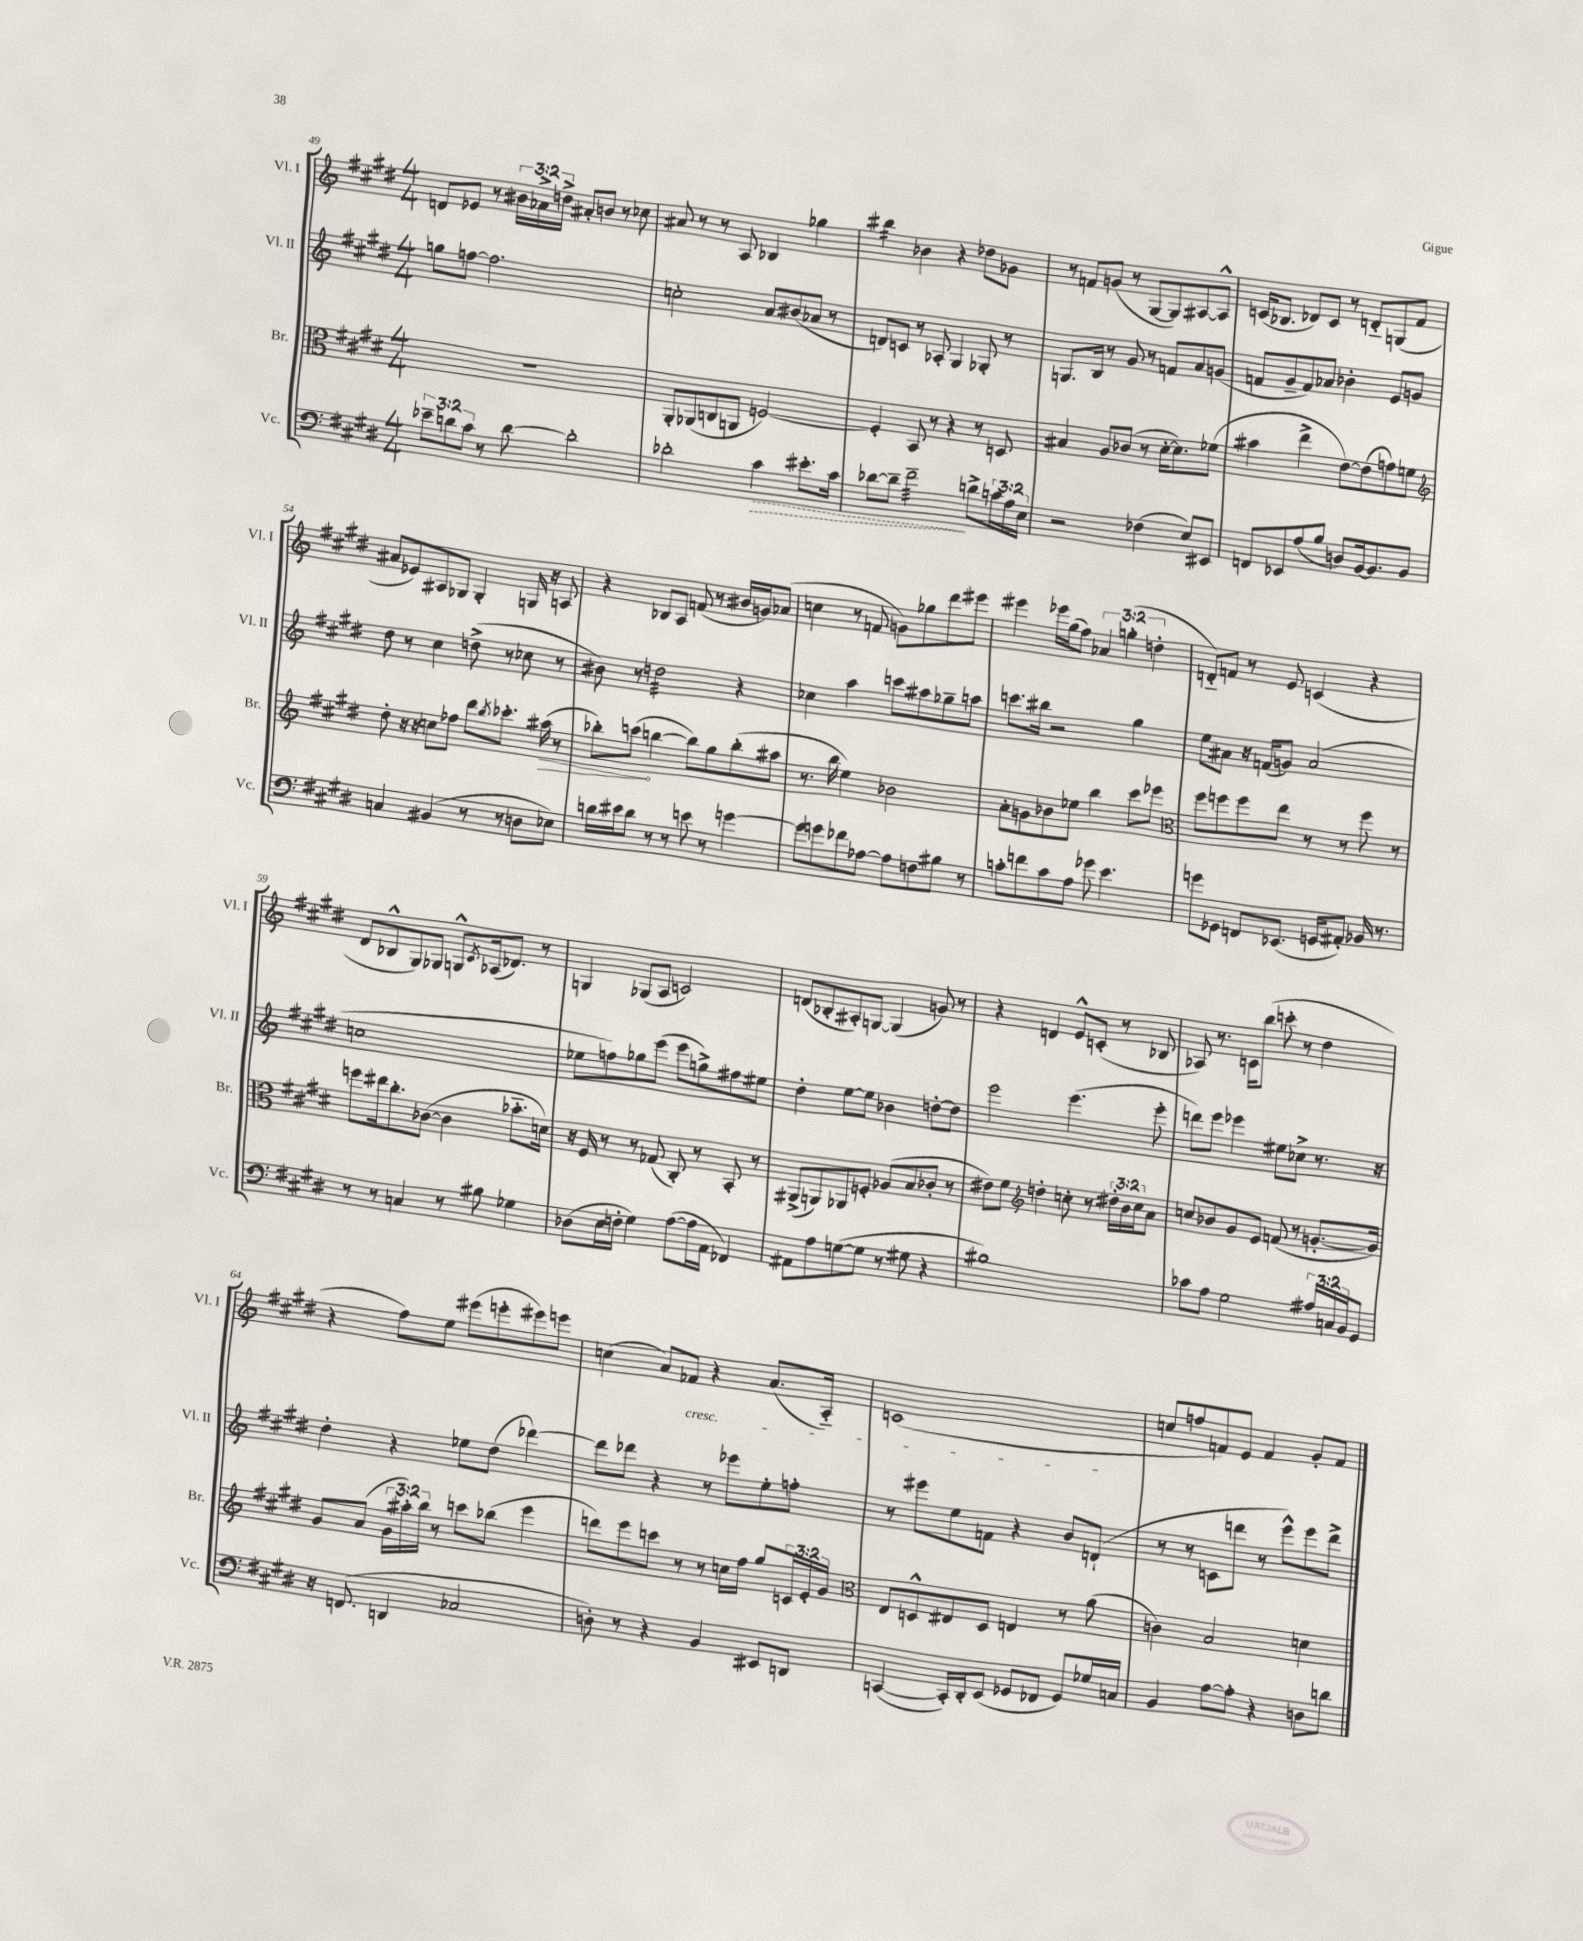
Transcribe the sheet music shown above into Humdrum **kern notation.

**kern	**kern	**kern	**kern
*staff4	*staff3	*staff2	*staff1
*clefF4	*clefC3	*clefG2	*clefG2
*k[f#c#g#d#]	*k[f#c#g#d#]	*k[f#c#g#d#]	*k[f#c#g#d#]
*M4/4	*M4/4	*M4/4	*M4/4
12e-~	1r	8gg	8d
12d	.	.	.
.	.	[8ff	8e-
12c#	.	.	.
8r	.	2.ff]	8r
[8d	.	.	24b#
.	.	.	24a-^
.	.	.	24dd^
2d']	.	.	8a#'
.	.	.	8b
.	.	.	8r
.	.	.	8cc-
=	=	=	=
2d-'	8AA'	2cc'	8a#
.	(8AA-	.	8r
.	8C	.	8r
.	8AA	.	8A
4c#	[2F)	8a	4B-
.	.	(8b#	.
8.e#'	.	8a-	4gg-
.	.	8r	.
16c#	.	.	.
=	=	=	=
[8d-	4F']	8d)	4bb#
8d-~]	.	8c	.
2f#~	8BB	8r	4b-
.	8r	8A-'	.
.	4r	4G#	4r
8d^	8r	8G-'	8dd-
24c	8D	8r	8g-
24A	.	.	.
24E	.	.	.
=	=	=	=
2r	4B#	8.G	8r
.	.	.	8f
.	.	16B	.
.	8A	8r	(8g
.	(8c-	8g#	8r
(4F-	8r	8r	[8G#
.	[16d#'	8f	8G#])
.	8.d#])	.	.
8E)	.	8a	[8A#
8EE#	(8f-	(8g	8A#^^]
=	=	=	=
8FF	4b#	8f	(16c
.	.	.	8.B-
8EE-	.	8g#~	.
(8A	4ee^	8f)	8d-)
8B	.	8a-	8c
8D)	[8e)	4b-'	8r
[16BB	(8e]	.	8d'~
8.BB]	.	.	.
.	8g)	8e	(8G
8BB	8f	8g	8f#
=	=	=	=
*	*clefG2	*	*
4C	8dd#'	8dd#	8a#
.	16r	8r	8e-)
.	16r	.	.
(4BB#	8cc	4cc#	8A#
.	8ff-	.	8G-
8r	8ddd#	(8dd^	4G-'
.	8qbb	.	.
8r	8.ccc-'	8r	.
8D	.	8cc-	16G
.	(16aa#	.	16r
8E-)	8r	8r	8A
=	=	=	=
16d	8bb-')	8b#)	4r
16e#	.	.	.
8d	(8ccc	8r	.
8r	[4bb	2dd	8B-
8r	.	.	8A
8e	8bb])	.	(8f
8r	8gg#	.	8r
[4g	(8bb'	4r	16b#
.	.	.	16g)
.	8aa#	.	(8a-
=	=	=	=
8g]	8.r	4cc-	4cc
8g	.	.	.
.	16bb	.	.
8f-	4ee)	4aa	8r
[8A-	.	.	8f
8A-]	2b-	8ccc	8g)
8F	.	8aa#	8gg-
8B#	.	8gg-~	8ddd#
8r	.	8aa	8eee#
=	=	=	=
8c'	8a'	8.ccc	4eee#
8f	8g	.	.
.	.	16bb#	.
8c	8b-	2r	16eee-
.	.	.	(16gg#
8A	8ee-	.	8ff#)
8g-	4bb	.	6a-
4.e	.	.	.
.	.	.	(6gg'
.	8ccc#	4gg#	.
.	.	.	6dd'
.	8eee-	.	.
=	=	=	=
*	*clefC3	*	*
8g	8ff#	8ee	8d'~)
8GG-	8ff	8a#	8f
8FF	8ff	16r	8r
.	.	(16f	.
(8.EE-	8ee	8g)	8e
.	8r	(2a#	(4c
16GG	.	.	.
8AA#')	8r	.	.
16BB-	8ff	.	4r
8.r	.	.	.
.	8r	.	.
=	=	=	=
8r	8ff	1cc	8d#
8r	16ee#	.	8B-^^
.	8.cc#'	.	.
4C	.	.	8G#)
.	([8c-	.	8G-
8r	4c-]	.	8G^^
.	.	.	8qc#
8B#	.	.	(16A-
.	.	.	8.d-)
4G-	8.b-'~	.	.
.	.	.	8r
.	16d)	.	.
=	=	=	=
(8D-	16r	8ee-	4G
.	16F#	.	.
16E	8r	8ff)	.
16F'	.	.	.
4G#)	8r	8gg-	(8G-
.	(8G-	(8eee	8A
([8A	8C#')	8eee	2c)
16A]	8r	8gg^)	.
16AA	.	.	.
4FF-)	8BB'	8ff#	.
.	8r	8ee#	.
=	=	=	=
8AA#	(8AA#^	4dd#'	(8d
8A	8AA)	.	8B-'
([8G	8AA-	[8ee	8A#')
8G]	8F'	8ee]	[8G
8r	(8A-	4b-	(4G]
8G#	8B	.	.
4r	8c-'	[8dd'	8g)
.	8r	8dd]	8r
=	=	=	=
1B#)	8e#)	2eee	4r
.	8f#	.	.
*	*clefG2	*	*
.	4dd'	.	4d
.	8cc'	(4.eee	8e^^
.	8r	.	(8c'
.	24dd#'	.	8r
.	24b	.	.
.	24cc	.	.
.	8a	8eee'	8B-
=	=	=	=
8c-	8cc	8ddd)	8A-)
8A	8b-	8eee	8.r
2G#	8g#	4eee-	.
.	.	.	16c
.	8e	.	(8bb
.	(8f	8ee#	8ccc'
.	8r	8cc-^	8r
24A#	[8.g'	8.r	4dd#
24C	.	.	.
24BB	.	.	.
8GG#	.	.	.
.	16g])	16r	.
=	=	=	=
16r	8g#	4dd#'	4r
(8.FF	.	.	.
.	(8a	.	.
4DD	24g#	4r	8ff#)
.	24aa#')	.	.
.	24bb	.	.
.	8r	.	8ee
2C-	8ccc	8ee-	(8eee#
.	(8bb-	(8dd#	8eee'
.	4eee	[4ddd-)	8eee#)
.	.	.	8eee
=	=	=	=
8D')	8ddd)	8ddd-]	(4cc
8r	8eee	8ddd-	.
4r	8ccc	4r	8a)
.	8r	.	8f-
4BB	8r	8r	4r
.	16cc	8eee-	.
.	16ff#	.	.
8EE#	8gg#	8ee'	(8.a
8DD	24c	8ff'	.
.	24e'	.	.
.	.	.	16A'~)
.	24g#	.	.
=	=	=	=
*	*clefC3	*	*
([4CC	8E	8r	(1c
.	8D^^	8eee#	.
16CC'])	8E#	8ee	.
16DD#'	.	.	.
(8EE	8D	8f	.
8GG-	4E	4r	.
8FF-	.	.	.
8GG-)	8r	8b	.
16G-	(8a	(8d`	.
16C	.	.	.
=	=	=	=
4BB	4c)	8r	8cc
.	.	8r	8ff
[8A	2B	8c	8f)
8A']	.	8ddd	8e
4r	.	8r	4f
.	.	8eee^^)	.
8D	4d	8eee	8g#'
8d	.	8ddd^	8f
==	==	==	==
*-	*-	*-	*-
